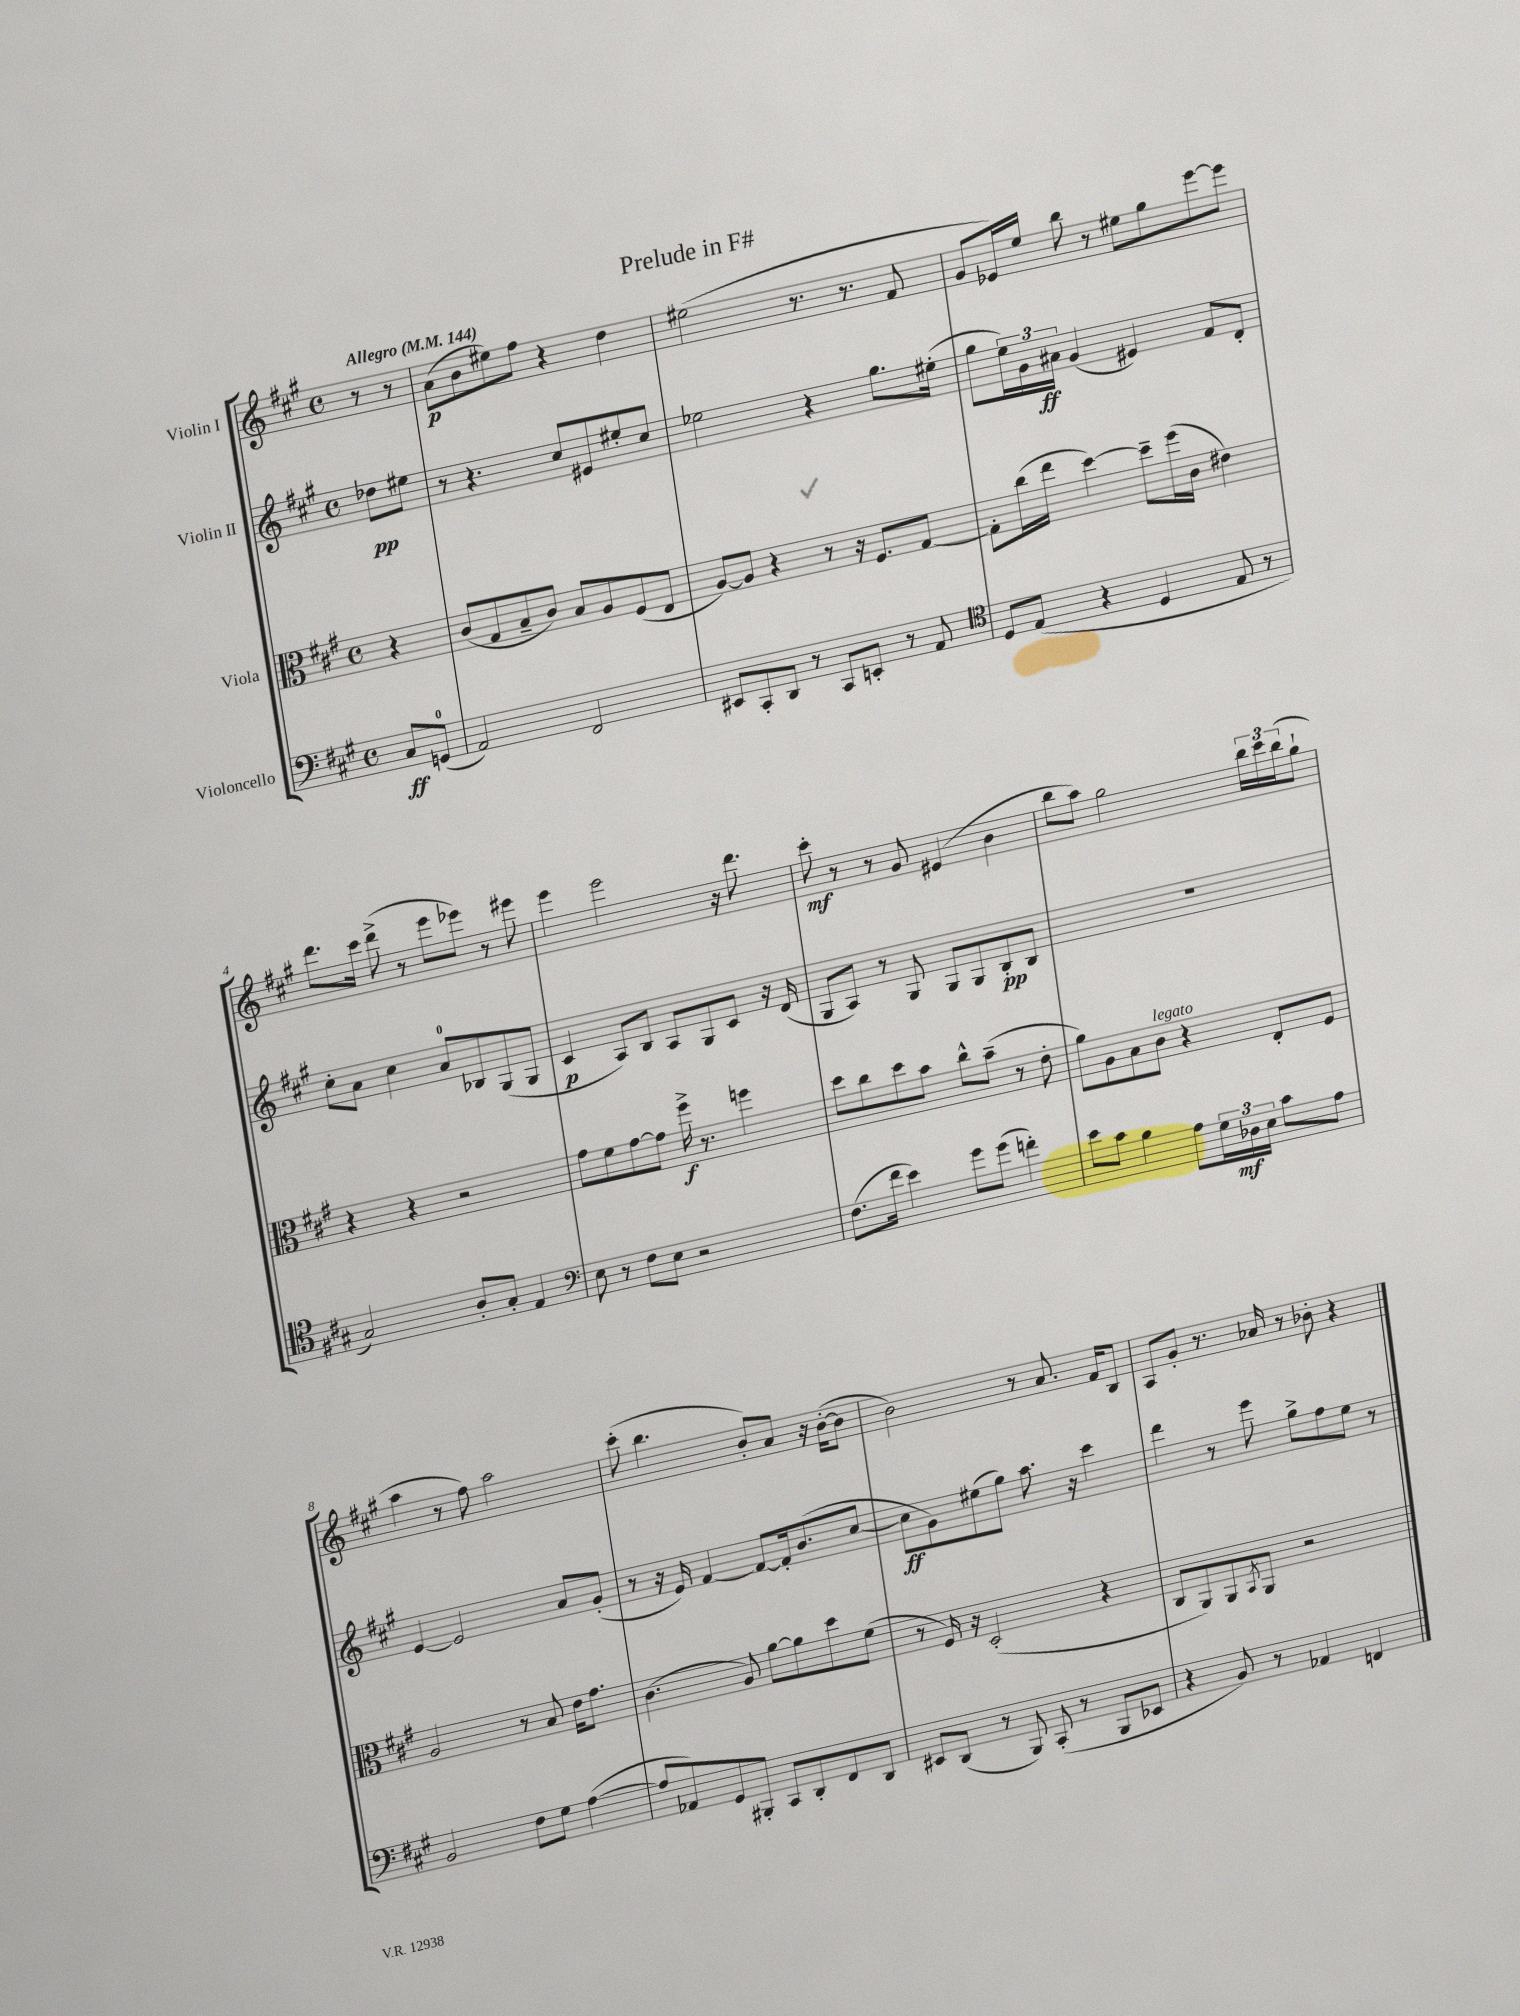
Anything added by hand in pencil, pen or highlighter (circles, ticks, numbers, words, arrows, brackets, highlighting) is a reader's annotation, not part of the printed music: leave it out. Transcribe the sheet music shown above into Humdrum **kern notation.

**kern	**kern	**kern	**kern
*staff4	*staff3	*staff2	*staff1
*clefF4	*clefC3	*clefG2	*clefG2
*k[f#c#g#]	*k[f#c#g#]	*k[f#c#g#]	*k[f#c#g#]
*M4/4	*M4/4	*M4/4	*M4/4
*met(c)	*met(c)	*met(c)	*met(c)
*MM144	*MM144	*MM144	*MM144
8C#	4r	8dd-	8r
(8GG	.	8ee#	8r
=	=	=	=
2AA)	(8c#	8r	(8a
.	8G#	4.r	8b
.	8B~	.	8ee#)
.	8c#)	.	8ff#
2FF#	8B	8cc#	4r
.	8A	8e#	.
.	(8F#	8ee#'	4dd
.	8E	8cc#	.
=	=	=	=
8EE#	[8A)	2ee-	(2ee#
8CC#'	8A]	.	.
8DD	4r	.	.
8r	.	.	.
8CC#	8r	4r	8.r
8EE'	16r	.	.
.	8.F#	.	8.r
8r	.	8.gg#	.
8AA	[8G#	.	8f#
.	.	(16ee#'	.
=	=	=	=
*clefC4	*	*	*
8D	8G#']	8gg#	8g#
(8E	(16cc#	24ee)	16e-)
.	.	24g#	.
.	16ee	.	16ee
.	.	24a#	.
4r	[4dd)	(4g#	8bb
.	.	.	8r
4D	8dd~]	4e#)	8ee#
.	(16ff#	.	8gg#
.	16c#	.	.
8E	4e#)	8f#	[8eee
8r	.	8d'	8eee]
=	=	=	=
2G#)	4r	8cc#'	8.ddd
.	.	8a	.
.	.	.	16ccc#
.	4r	4cc#	(8ddd^
.	.	.	8r
8A'	2r	8a	8eee
8G#'	.	8B-	8eee-)
4E	.	(8G#	8r
.	.	8G#	8eee#
=	=	=	=
*clefF4	*	*	*
8E	8g#	4c#	4eee
8r	8f#	.	.
8F#	[8g#	8A)	2eee
8E	8g#]	8B	.
2r	16ff#^	8A	.
.	8.r	.	.
.	.	8G#	.
.	4ff	8c#	16r
.	.	.	8.ddd
.	.	16r	.
.	.	(16d	.
=	=	=	=
(8.F#	8dd	8G#	8ccc#'
.	8cc#	8A)	8r
16f#	.	.	.
4e)	8dd	8r	8r
.	8b	8G#	8g#
8g#	8cc#^^	8G#	(4e#
(8g#	(8b~	8G#	.
4f')	8r	8B'	4b
.	8e'	8B	.
=	=	=	=
8e	8a)	1r	8bb
8c#	8A	.	8aa)
4B	8B	.	2gg#
.	8c#	.	.
8A	4r	.	.
24G#	.	.	.
24D-	.	.	.
24E	.	.	.
8c#	8E'	.	24bb
.	.	.	24ccc#
.	.	.	(24bb
8A	8F#	.	8gg#`
=	=	=	=
2BB	2A	[4e	4aa
.	.	2e]	8r
.	.	.	8ff#)
8F#	8r	.	2aa
8G#	8B	.	.
([4A	16e	8a	.
.	8.g#	.	.
.	.	(8g#'	.
=	=	=	=
8A]	(4.c#	8r	(8ccc#'
8AA-)	.	16r	4.bb
.	.	16e)	.
8GG#	.	[4f#	.
8BBB#'	8A)	.	.
8CC#	[8a	8f#_	8b')
8DD'	8a]	16f#']	8a
.	.	(8.b	.
8FF#	8dd	.	16r
.	.	.	([16b'
8DD	(8f#	[8cc#	8b]
=	=	=	=
8EE#	8r	8cc#]	2b)
(8DD	16F#)	8g#)	.
.	16r	.	.
8r	(2D'	(8ee#	.
8BBB)	.	8gg#)	.
(8CC#'	.	8.aa	8r
8r	.	.	8.a
.	.	16r	.
8BBB	4r	4ccc#	.
.	.	.	16f#
8EE-	.	.	8B
=	=	=	=
4r	8C#	4ddd	8A
.	8AA)	.	8g#'
8BB)	8AA	8r	8.r
.	8qBB	.	.
8r	8AA	8eee	.
.	.	.	16a-
4AA-	2r	8gg#^	8r
.	.	8ff#	8b-'
4FF	.	8ee	4r
.	.	8r	.
==	==	==	==
*-	*-	*-	*-
